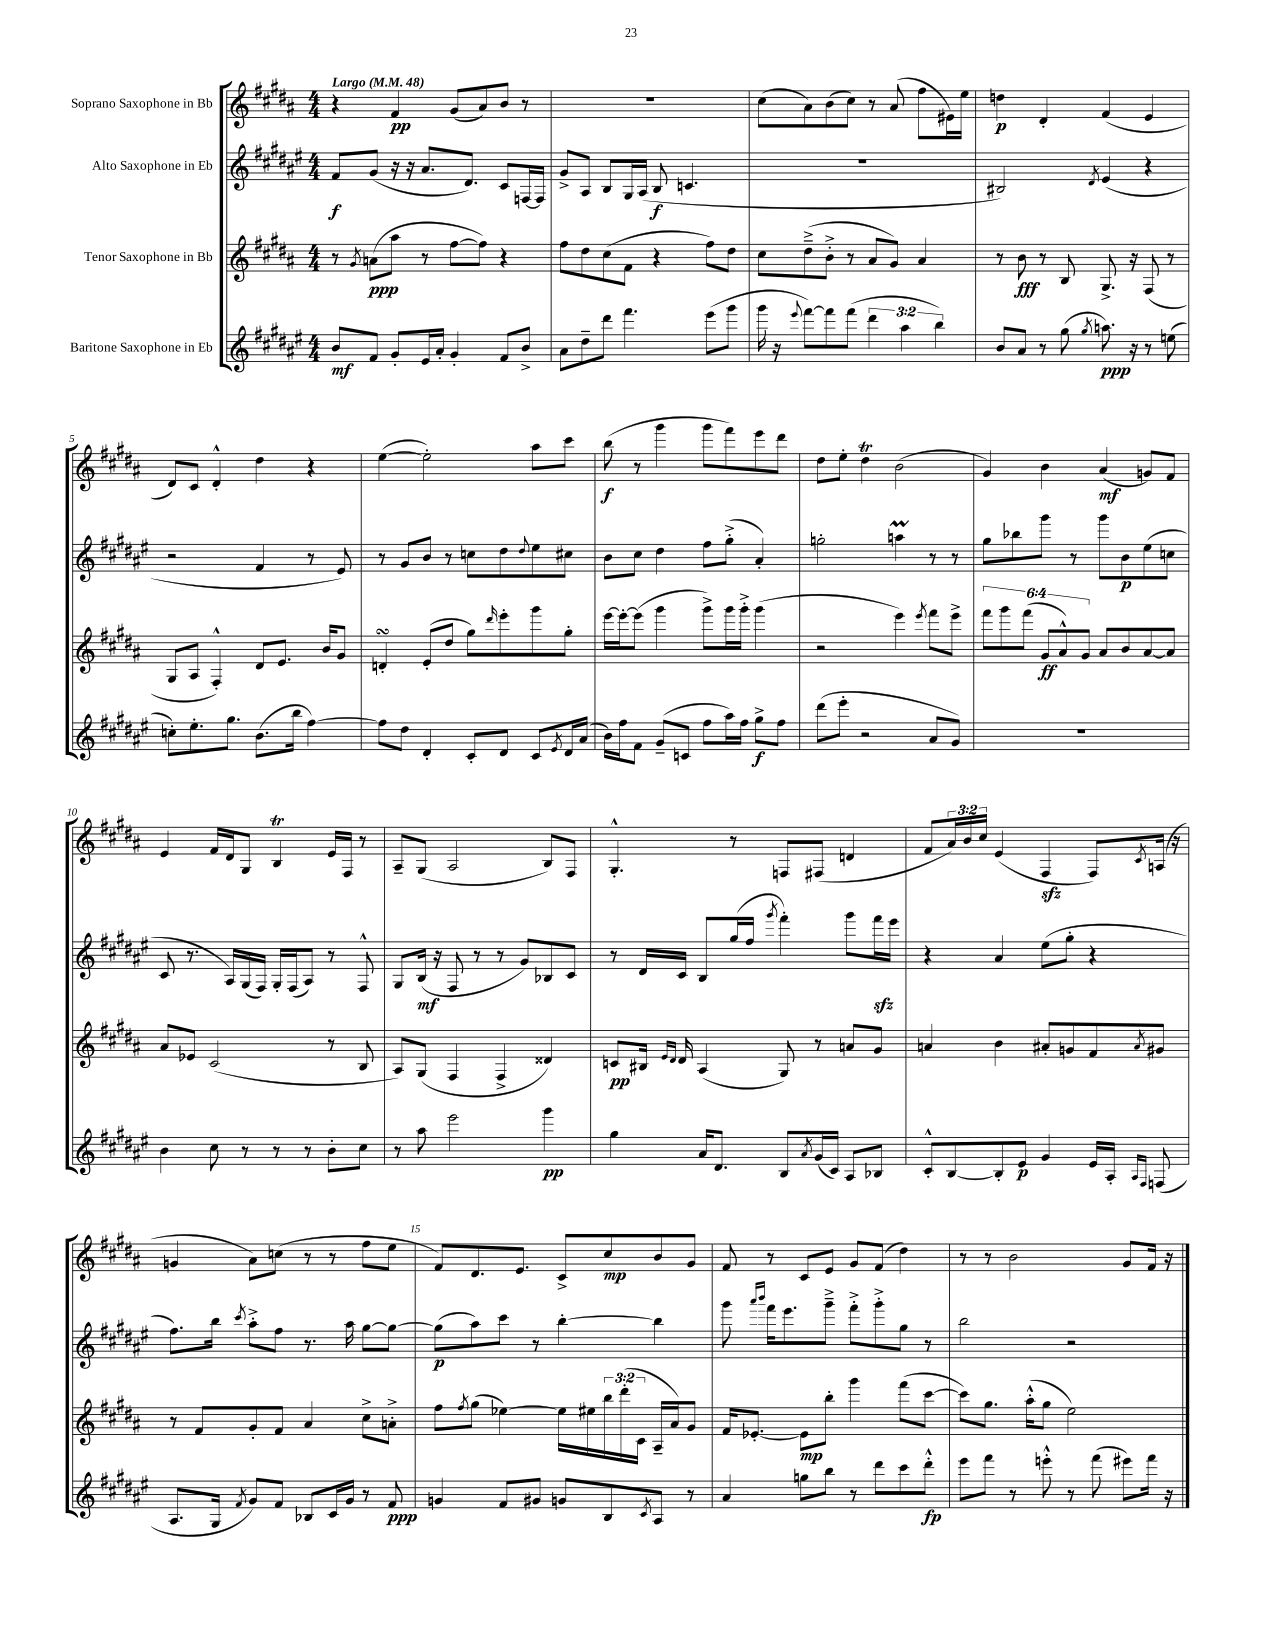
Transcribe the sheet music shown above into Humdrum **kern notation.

**kern	**dynam	**kern	**dynam	**kern	**dynam	**kern	**dynam
*part4	*part4	*part3	*part3	*part2	*part2	*part1	*part1
*staff4	*staff4	*staff3	*staff3	*staff2	*staff2	*staff1	*staff1
*I"Baritone Saxophone in Eb	*	*I"Tenor Saxophone in Bb	*	*I"Alto Saxophone in Eb	*	*I"Soprano Saxophone in Bb	*
*clefG2	*	*clefG2	*	*clefG2	*	*clefG2	*
*k[f#c#g#d#a#e#]	*	*k[f#c#g#d#a#]	*	*k[f#c#g#d#a#e#]	*	*k[f#c#g#d#a#]	*
*M4/4	*	*M4/4	*	*M4/4	*	*M4/4	*
*MM48	*	*MM48	*	*MM48	*	*MM48	*
=1	=1	=1	=1	=1	=1	=1	=1
!	!	!	!	!	!	!LO:TX:a:B:t=Largo	!
8b/L	mf	8r	.	8f#/L	f	4r	.
.	.	8qg#/	.	.	.	.	.
8f#/J	.	(8an\L	ppp	(8g#/J	.	.	.
8g#'/L	.	8aa#\J	.	16r	.	4f#/	pp
.	.	.	.	16r	.	.	.
16e#/L	.	8r	.	8.a#/L	.	.	.
16a#'/JJ	.	.	.	.	.	.	.
4g#'/	.	[8ff#\L	.	.	.	(8g#/L	.
.	.	.	.	8.d#/J)	.	.	.
.	.	8ff#\J])	.	.	.	8a#/)	.
8f#/L	.	4r	.	8c#/L	.	8b/J	.
8b^/J	.	.	.	[16Fn/L	.	8r	.
.	.	.	.	16F/JJ]	.	.	.
=2	=2	=2	=2	=2	=2	=2	=2
8a#\L	.	8ff#\L	.	8g#^/L	.	1r	.
8dd#~\	.	8dd#\	.	8A#/J	.	.	.
8ddd#\J	.	(8cc#\	.	8B/L	.	.	.
4.fff#\	.	8f#\J	.	16G#/L	.	.	.
.	.	.	.	(16A#/JJ	.	.	.
.	.	4r	.	8B/	f	.	.
.	.	.	.	4.cn/	.	.	.
(8eee#\L	.	8ff#\L)	.	.	.	.	.
8ggg#\J	.	8dd#\J	.	.	.	.	.
=3	=3	=3	=3	=3	=3	=3	=3
16ggg#\	.	8cc#\L	.	1r	.	(8cc#\L	.
16r	.	.	.	.	.	.	.
8qqeee#/	.	.	.	.	.	.	.
[8fff#\L)	.	(8dd#~^\	.	.	.	8a#\)	.
8fff#\]	.	8b'^\J	.	.	.	(8b\	.
(8fff#\J	.	8r	.	.	.	8cc#\J)	.
6ddd#\	.	8a#/L	.	.	.	8r	.
.	.	8g#/J)	.	.	.	(8a#/	.
6aa#\	.	.	.	.	.	.	.
.	.	4a#/	.	.	.	8ff#\L	.
6bb\)	.	.	.	.	.	.	.
.	.	.	.	.	.	16e#X\L)	.
.	.	.	.	.	.	16ee\JJ	.
=4	=4	=4	=4	=4	=4	=4	=4
8b/L	.	8r	.	2B#X/)	.	4ddn\	p
8a#/J	.	8b\	fff	.	.	.	.
8r	.	8r	.	.	.	4d#'/	.
(8gg#\	.	8B/	.	.	.	.	.
8qgg#/	.	.	.	8qd#/	.	.	.
8.aan\)	ppp	8.G#^/	.	(4e#/	.	(4f#/	.
16r	.	16r	.	.	.	.	.
8r	.	(8F#/	.	4r	.	4e/	.
(8een\	.	8r	.	.	.	.	.
!!LO:LB:g=z
=5	=5	=5	=5	=5	=5	=5	=5
8ccn'\L)	.	8G#/L	.	2r	.	8d#/L)	.
8.ee#'\	.	8A#/J	.	.	.	8c#/J	.
.	.	4F#'^^/)	.	.	.	4d#'^^/	.
8.gg#\J	.	.	.	.	.	.	.
(8.b\L	.	8d#/L	.	4f#/	.	4dd#\	.
.	.	8.e/J	.	.	.	.	.
16bb\Jk	.	.	.	.	.	.	.
[4ff#\)	.	.	.	8r	.	4r	.
.	.	16b/KL	.	.	.	.	.
.	.	8g#/J	.	8e#/)	.	.	.
=6	=6	=6	=6	=6	=6	=6	=6
8ff#\L]	.	4dnsSSs'/	.	8r	.	([4ee\	.
8dd#\J	.	.	.	8g#/L	.	.	.
4d#'/	.	(8e'/L	.	8b/J	.	2ee'\])	.
.	.	8dd#/J	.	8r	.	.	.
8c#'/L	.	8gg#\L)	.	8ccn\L	.	.	.
.	.	16qqddd#/	.	.	.	.	.
8d#/J	.	8eee'\	.	8dd#\	.	.	.
.	.	.	.	8qqdd#/	.	.	.
8c#/L	.	8ggg#\	.	8ee#\	.	8aa#\L	.
8qe#/	.	.	.	.	.	.	.
16d#/L	.	8gg#'\J	.	8cc#X\J	.	8ccc#\J	.
(16a#/JJ	.	.	.	.	.	.	.
=7	=7	=7	=7	=7	=7	=7	=7
16b\LL)	.	[16eee\LL	.	8b\L	.	(8bb\	f
16ff#\J	.	16eee'\J_	.	.	.	.	.
8f#\J	.	(8eee\J]	.	8cc#\J	.	8r	.
(8g#~/L	.	4ggg#\	.	4dd#\	.	4ggg#\	.
8cn/J	.	.	.	.	.	.	.
8ff#\L	.	8ggg#^\L)	.	8ff#\L	.	8ggg#\L	.
16aa#\L)	.	16ggg#\L	.	(8gg#'^\J	.	8fff#\)	.
16ff#\JJ	.	16ggg#'^\JJ	.	.	.	.	.
8gg#^\L	f	(4ggg#\	.	4a#'/)	.	8eee\	.
8ff#\J	.	.	.	.	.	8ddd#\J	.
=8	=8	=8	=8	=8	=8	=8	=8
(8ddd#\L	.	2r	.	2ggn'\	.	8dd#\L	.
8eee#'\J	.	.	.	.	.	8ee'\J	.
2r	.	.	.	.	.	4dd#t\	.
.	.	4eee\)	.	4aanM\	.	(2b\	.
.	.	8qeee/	.	.	.	.	.
8a#/L	.	8fff#\L	.	8r	.	.	.
8g#/J)	.	8eee^\J	.	8r	.	.	.
=9	=9	=9	=9	=9	=9	=9	=9
1r	.	12fff#\L	.	8gg#\L	.	4g#/)	.
.	.	12ggg#\	.	.	.	.	.
.	.	.	.	8bb-X\	.	.	.
.	.	(12fff#\J	.	.	.	.	.
.	.	12g#/L	ff	8ggg#\J	.	4b\	.
.	.	12a#^^/)	.	.	.	.	.
.	.	.	.	8r	.	.	.
.	.	12g#/J	.	.	.	.	.
.	.	8a#/L	.	8ggg#\L	.	(4a#/	mf
.	.	8b/	.	8b\	p	.	.
.	.	[8a#/	.	(8ee#\	.	8gn/L)	.
.	.	8a#/J]	.	8ccn\J	.	8f#/J	.
!!LO:LB:g=z
=10	=10	=10	=10	=10	=10	=10	=10
4b\	.	8a#/L	.	8c#/	.	4e/	.
.	.	8e-X/J	.	8.r	.	.	.
8cc#\	.	(2c#/	.	.	.	16f#/LL	.
.	.	.	.	16A#/LL)	.	16d#/J	.
8r	.	.	.	(16G#/	.	8G#/J	.
.	.	.	.	16F#/JJ)	.	.	.
8r	.	.	.	16G#'/LL	.	4BT/	.
.	.	.	.	(16F#/J	.	.	.
8r	.	.	.	8A#/J)	.	.	.
8b'\L	.	8r	.	8r	.	16e/LL	.
.	.	.	.	.	.	16F#/JJ	.
8cc#\J	.	8B/	.	8F#^^/	.	8r	.
=11	=11	=11	=11	=11	=11	=11	=11
8r	.	8A#/L)	.	8G#/L	.	8A#~/L	.
8aa#\	.	(8G#/J	.	(16B/Jk	mf	(8G#/J	.
.	.	.	.	16r	.	.	.
2eee#\	.	4F#/	.	8F#/	.	2A#/	.
.	.	.	.	8r	.	.	.
.	.	4F#^/	.	8r	.	.	.
.	.	.	.	8g#/L)	.	.	.
4ggg#\	pp	4d##X/)	.	8B-X/	.	8B/L)	.
.	.	.	.	8c#/J	.	8F#/J	.
=12	=12	=12	=12	=12	=12	=12	=12
4gg#\	.	8cn/L	pp	8r	.	4.G#'^^/	.
.	.	16B#X/Jk	.	16d#/LL	.	.	.
.	.	16qqe/LL	.	.	.	.	.
.	.	16qqd#/JJ	.	.	.	.	.
.	.	16d#/	.	16c#/JJ	.	.	.
16a#/KL	.	(4A#/	.	8B/L	.	.	.
8.d#/J	.	.	.	.	.	.	.
.	.	.	.	(16gg#/L	.	8r	.
.	.	.	.	16ff#/JJ	.	.	.
.	.	.	.	8qggg#/	.	.	.
8B/L	.	8G#/)	.	4fff#'\)	.	8Fn/L	.
8qa#/	.	.	.	.	.	.	.
(16g#/L	.	8r	.	.	.	(8F#X/J	.
16c#/JJ)	.	.	.	.	.	.	.
8A#/L	.	8an/L	.	8ggg#\L	.	4dn/	.
8B-X/J	.	8g#/J	.	16fff#zz\L	.	.	.
.	.	.	.	16eee#\JJ	.	.	.
=13	=13	=13	=13	=13	=13	=13	=13
8c#'^^/L	.	4an/	.	4r	.	8f#/L	.
[8B/	.	.	.	.	.	24a#/L)	.
.	.	.	.	.	.	24b/	.
.	.	.	.	.	.	24cc#/JJ	.
8B'/]	.	4b\	.	4a#/	.	(4e/	.
8e#/J	p	.	.	.	.	.	.
4g#/	.	8a#X'/L	.	(8ee#\L	.	4F#zz/	.
.	.	8gn/	.	8gg#'\J	.	.	.
16e#/LL	.	8f#/	.	4r	.	8F#/L)	.
16A#'/JJ	.	.	.	.	.	.	.
16qqA#/LL	.	.	.	.	.	.	.
16qqF#/JJ	.	8qa#/	.	.	.	8qc#/	.
(8Fn/	.	8g#X/J	.	.	.	(16An/Jk	.
.	.	.	.	.	.	16r	.
!!LO:LB:g=z
=14	=14	=14	=14	=14	=14	=14	=14
8.A#/L	.	8r	.	8.ff#\L)	.	4gn/	.
.	.	8f#/L	.	.	.	.	.
16G#/Jk	.	.	.	16bb\Jk	.	.	.
8qf#/	.	.	.	8qccc#/	.	.	.
8g#/L)	.	8g#'/	.	8aa#'^\L	.	8a#\L)	.
8f#/J	.	8f#/J	.	8ff#\J	.	(8ccn\J	.
8B-X/L	.	4a#/	.	8.r	.	8r	.
16c#/L	.	.	.	.	.	8r	.
16g#/JJ	.	.	.	16aa#\	.	.	.
8r	.	8cc#^\L	.	[8gg#\L	.	8ff#\L	.
8f#/	ppp	8an'^\J	.	8gg#\J_	.	8ee\J	.
=15	=15	=15	=15	=15	=15	=15	=15
4gn/	.	8ff#\L	.	(8gg#\L]	p	8f#/L)	.
.	.	8qff#/	.	.	.	.	.
.	.	(8gg#\J	.	8aa#\)	.	8.d#/	.
8f#/L	.	[4ee-X\)	.	8ccc#\J	.	.	.
.	.	.	.	.	.	8.e/J	.
8g#X/J	.	.	.	8r	.	.	.
8gn/L	.	16ee-\LL]	.	[4bb'\	.	8c#^/L	.
.	.	16ee#X\	.	.	.	.	.
8B/	.	24bb\	.	.	.	8cc#/	mp
.	.	(24ddd#'\	.	.	.	.	.
.	.	24c#\JJ	.	.	.	.	.
8qc#/	.	.	.	.	.	.	.
8A#/J	.	16A#~/LL	.	4bb\]	.	8b/	.
.	.	16a#/J)	.	.	.	.	.
8r	.	8g#/J	.	.	.	8g#/J	.
=16	=16	=16	=16	=16	=16	=16	=16
4a#/	.	16f#/KL	.	8ggg#\	.	8f#/	.
.	.	[8.e-X'/J	.	.	.	.	.
.	.	.	.	16qqaaa#/LL	.	.	.
.	.	.	.	16qqbbb/JJ	.	.	.
.	.	.	.	16fff#\KL	.	8r	.
.	.	.	.	8.eee#\	.	.	.
8ggn\L	.	8e-\L]	mp	.	.	8c#/L	.
8bb\J	.	8bb'\J	.	8ggg#~^\J	.	8e/J	.
8r	.	4ggg#\	.	8fff#'^\L	.	8g#/L	.
8ddd#\L	.	.	.	8ggg#'^\	.	(8f#/J	.
8ccc#\	.	(8fff#\L	.	8gg#\J	.	4dd#\)	.
8ddd#'^^\J	fp	[8ccc#\J	.	8r	.	.	.
=17	=17	=17	=17	=17	=17	=17	=17
8eee#\L	.	8ccc#\L])	.	2bb\	.	8r	.
8fff#\J	.	8.gg#\J	.	.	.	8r	.
8r	.	.	.	.	.	2b\	.
.	.	(16aa#'^^\KL	.	.	.	.	.
8eeen'^^\	.	8gg#\J	.	.	.	.	.
8r	.	2ee\)	.	2r	.	.	.
(8fff#\	.	.	.	.	.	.	.
8eee#X\L)	.	.	.	.	.	8g#/L	.
16fff#\Jk	.	.	.	.	.	16f#/Jk	.
16r	.	.	.	.	.	16r	.
==	==	==	==	==	==	==	==
*-	*-	*-	*-	*-	*-	*-	*-
